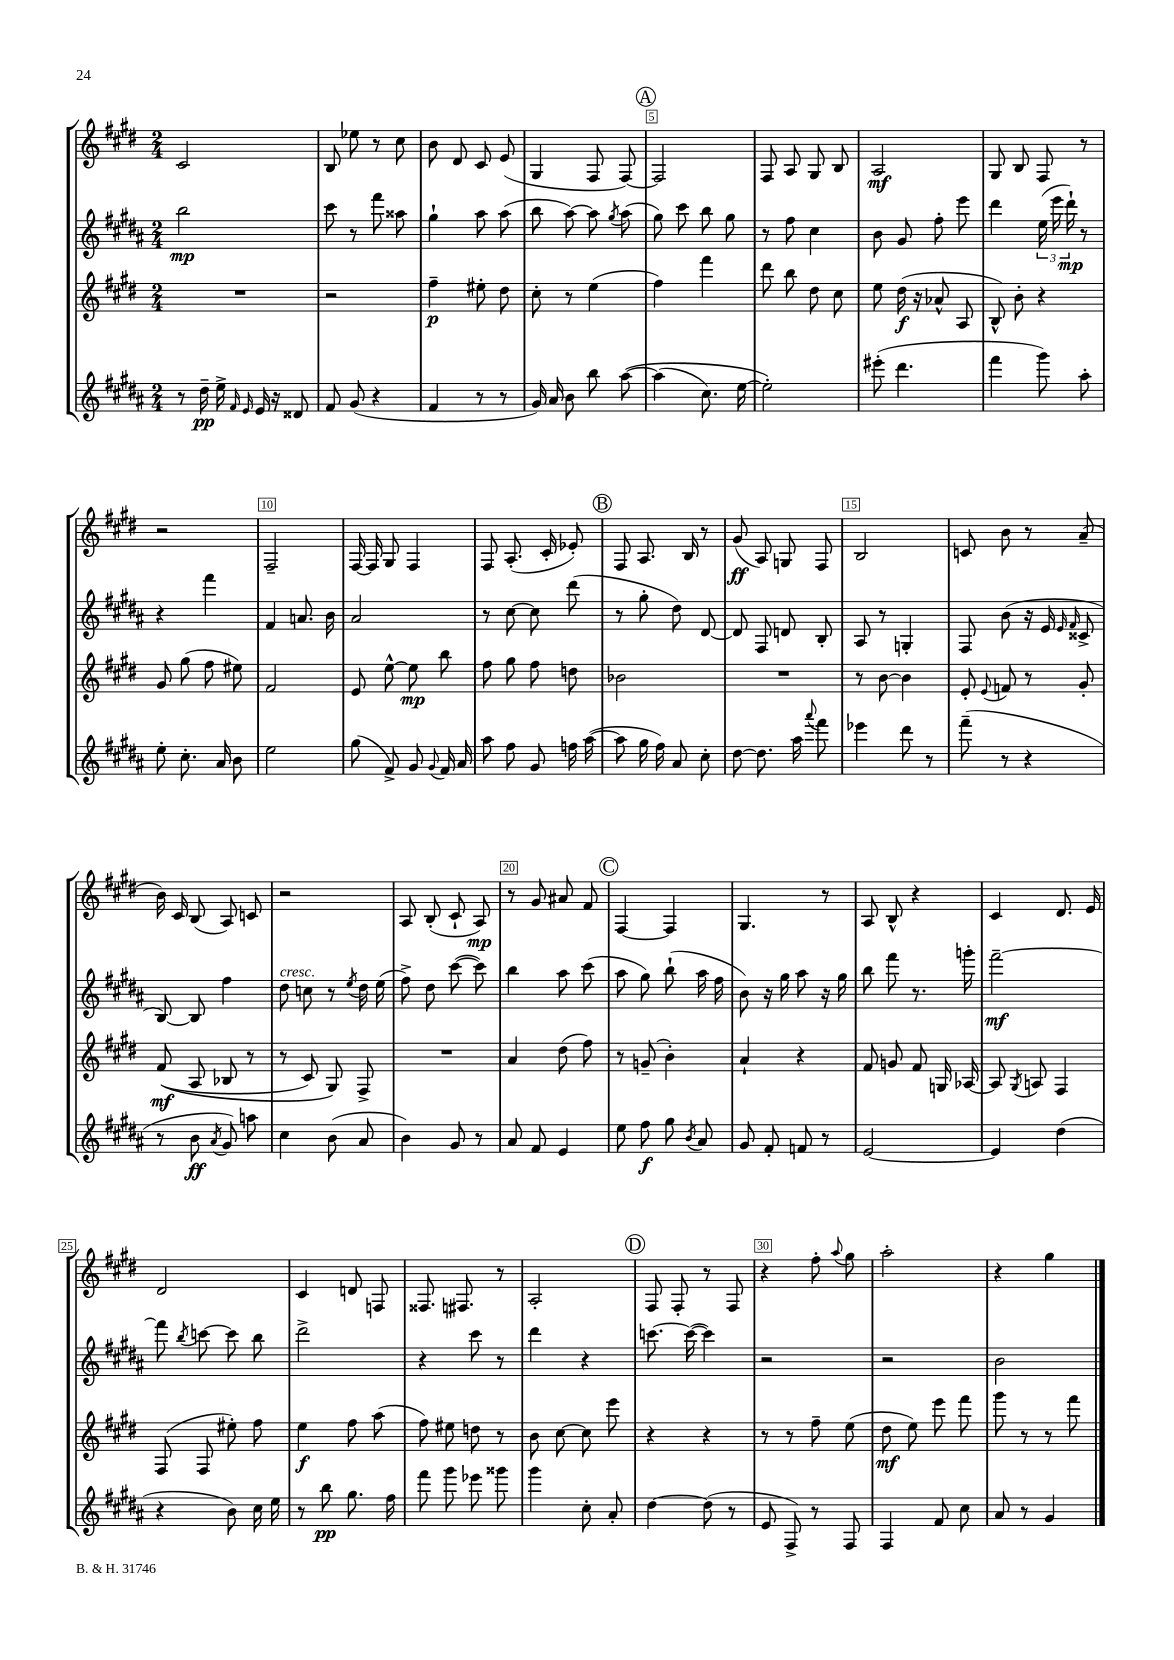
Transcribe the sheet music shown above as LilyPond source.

<<
\new StaffGroup <<
\new Staff = "s0" {
    \clef treble \key e \major \numericTimeSignature \time 2/4
    \autoBeamOff cis'2 |
    b8 ees''8 r8 cis''8 |
    b'8 dis'8 cis'8 e'8( |
    gis4 fis8 fis8~) |
    \mark \markup { \circle "A" } fis2 |
    fis8 a8 gis8 b8 |
    a2\mf |
    gis8 b8 fis8 r8 |
    r2 |
    fis2-- |
    fis16~ fis16 gis8 fis4 |
    fis8 a8.-.( cis'16-. ees'8-.) |
    \mark \markup { \circle "B" } fis8 a8. b16 r8 |
    gis'8\ff( a8) g8 fis8 |
    b2 |
    c'8 b'8 r8 a'8--( |
    b'16) cis'16 b8( a8) c'8 |
    r2 |
    a8 b8-.( cis'8-! a8\mp) |
    r8 gis'8 ais'8 fis'8 |
    \mark \markup { \circle "C" } fis4~ fis4 |
    gis4. r8 |
    a8 b8-^ r4 |
    cis'4 dis'8. e'16 |
    dis'2 |
    cis'4 d'8 f8 |
    fisis8. fis8. r8 |
    a2-. |
    \mark \markup { \circle "D" } fis8 fis8-. r8 fis8 |
    r4 fis''8-. \appoggiatura { a''8 } gis''8 |
    a''2-. |
    r4 gis''4 \bar "|." |
}
\new Staff = "s1" {
    \clef treble \key b \major \numericTimeSignature \time 2/4
    \autoBeamOff b''2\mp |
    cis'''8 r8 fis'''8 aisis''8 |
    gis''4-! ais''8 ais''8( |
    b''8 ais''8~) ais''8 \acciaccatura { gis''8 } ais''8( |
    \mark \markup { \circle "A" } gis''8) cis'''8 b''8 gis''8 |
    r8 fis''8 cis''4 |
    b'8 gis'8 fis''8-. e'''8 |
    dis'''4 \tuplet 3/2 { e''16( e'''16 dis'''16-!\mp) } r8 |
    r4 fis'''4 |
    fis'4 a'8. b'16 |
    ais'2 |
    r8 cis''8~ cis''8 dis'''8( |
    \mark \markup { \circle "B" } r8 gis''8-. dis''8) dis'8~ |
    dis'8 fis8 d'8 b8-. |
    ais8 r8 g4-. |
    fis8 b'8( r16 e'16 \grace { e'16 fis'16 } cisis'8-> |
    b8~) b8 fis''4 |
    dis''8^\markup { \italic "cresc." } c''8 r8 \acciaccatura { e''8 } dis''16 e''16( |
    fis''8->) dis''8 cis'''8~( cis'''8) |
    b''4 ais''8 cis'''8( |
    \mark \markup { \circle "C" } ais''8 gis''8) b''8-!( ais''16 fis''16 |
    b'8) r16 gis''16 ais''8 r16 gis''16 |
    b''8 fis'''8 r8. g'''16-. |
    fis'''2~--\mf |
    fis'''8 \acciaccatura { b''8 } c'''8~ c'''8 b''8 |
    dis'''2-> |
    r4 cis'''8 r8 |
    dis'''4 r4 |
    \mark \markup { \circle "D" } c'''8.~ c'''16~( c'''4) |
    r2 |
    r2 |
    b'2 \bar "|." |
}
\new Staff = "s2" {
    \clef treble \key e \major \numericTimeSignature \time 2/4
    \autoBeamOff R2 |
    r2 |
    fis''4--\p eis''8-. dis''8 |
    cis''8-. r8 e''4( |
    \mark \markup { \circle "A" } fis''4) fis'''4 |
    dis'''8 b''8 dis''8 cis''8 |
    e''8 dis''16\f( r16 aes'8-^ a8 |
    b8-^) b'8-. r4 |
    gis'8 gis''8( fis''8 eis''8) |
    fis'2 |
    e'8 e''8~-^ e''8\mp b''8 |
    fis''8 gis''8 fis''8 d''8 |
    \mark \markup { \circle "B" } bes'2 |
    R2 |
    r8 b'8~ b'4 |
    e'8-. \appoggiatura { e'8 } f'8 r8 gis'8-. |
    fis'8\mf(\( a8 bes8 r8 |
    r8 cis'8) gis8\) fis8-> |
    R2 |
    a'4 dis''8( fis''8) |
    \mark \markup { \circle "C" } r8 g'8--( b'4-.) |
    a'4-! r4 |
    fis'8 g'8 fis'8 g16 aes16~ |
    aes8 \acciaccatura { gis8 } a8 fis4 |
    fis8( fis8 eis''8-.) fis''8 |
    e''4\f fis''8 a''8( |
    fis''8) eis''8 d''8 r8 |
    b'8 cis''8~ cis''8 e'''8 |
    \mark \markup { \circle "D" } r4 r4 |
    r8 r8 fis''8-- e''8( |
    dis''8\mf e''8) e'''8 fis'''8 |
    gis'''8 r8 r8 fis'''8 \bar "|." |
}
\new Staff = "s3" {
    \clef treble \key b \major \numericTimeSignature \time 2/4
    \autoBeamOff r8 dis''16--\pp e''16-> \grace { fis'16 e'16 } e'16 r16 disis'8 |
    fis'8 gis'8( r4 |
    fis'4 r8 r8 |
    gis'16) ais'16 b'8 b''8 ais''8~\( |
    \mark \markup { \circle "A" } ais''4( cis''8.) e''16~ |
    e''2-.\) |
    eis'''8-.( dis'''4. |
    fis'''4 gis'''8) ais''8-. |
    e''8-. cis''8.-. ais'16 b'8 |
    e''2 |
    gis''8( fis'8->) gis'8 \appoggiatura { gis'8 } fis'16 ais'16 |
    ais''8 fis''8 gis'8 f''16 ais''16~( |
    \mark \markup { \circle "B" } ais''8 gis''16 fis''16) ais'8 cis''8-. |
    dis''8~ dis''8. ais''16 \appoggiatura { ais'''8 } fis'''8 |
    ees'''4 dis'''8 r8 |
    fis'''8--( r8 r4 |
    r8 b'8\ff \acciaccatura { ais'8 } gis'8) a''8 |
    cis''4 b'8( ais'8 |
    b'4) gis'8 r8 |
    ais'8 fis'8 e'4 |
    \mark \markup { \circle "C" } e''8 fis''8\f gis''8 \acciaccatura { b'8 } ais'8 |
    gis'8 fis'8-. f'8 r8 |
    e'2~ |
    e'4 dis''4( |
    r4 b'8) cis''16 e''16 |
    r8 b''8\pp gis''8. fis''16 |
    fis'''8 gis'''8 ees'''8 gisis'''8 |
    gis'''4 cis''8-. ais'8-. |
    \mark \markup { \circle "D" } dis''4~ dis''8( r8 |
    e'8 fis8->) r8 fis8 |
    fis4 fis'8 cis''8 |
    ais'8 r8 gis'4 \bar "|." |
}
>>
>>
\layout { \context { \Score \override BarNumber.break-visibility = ##(#f #t #t) barNumberVisibility = #(every-nth-bar-number-visible 5) \override BarNumber.stencil = #(make-stencil-boxer 0.1 0.3 ly:text-interface::print) } }
